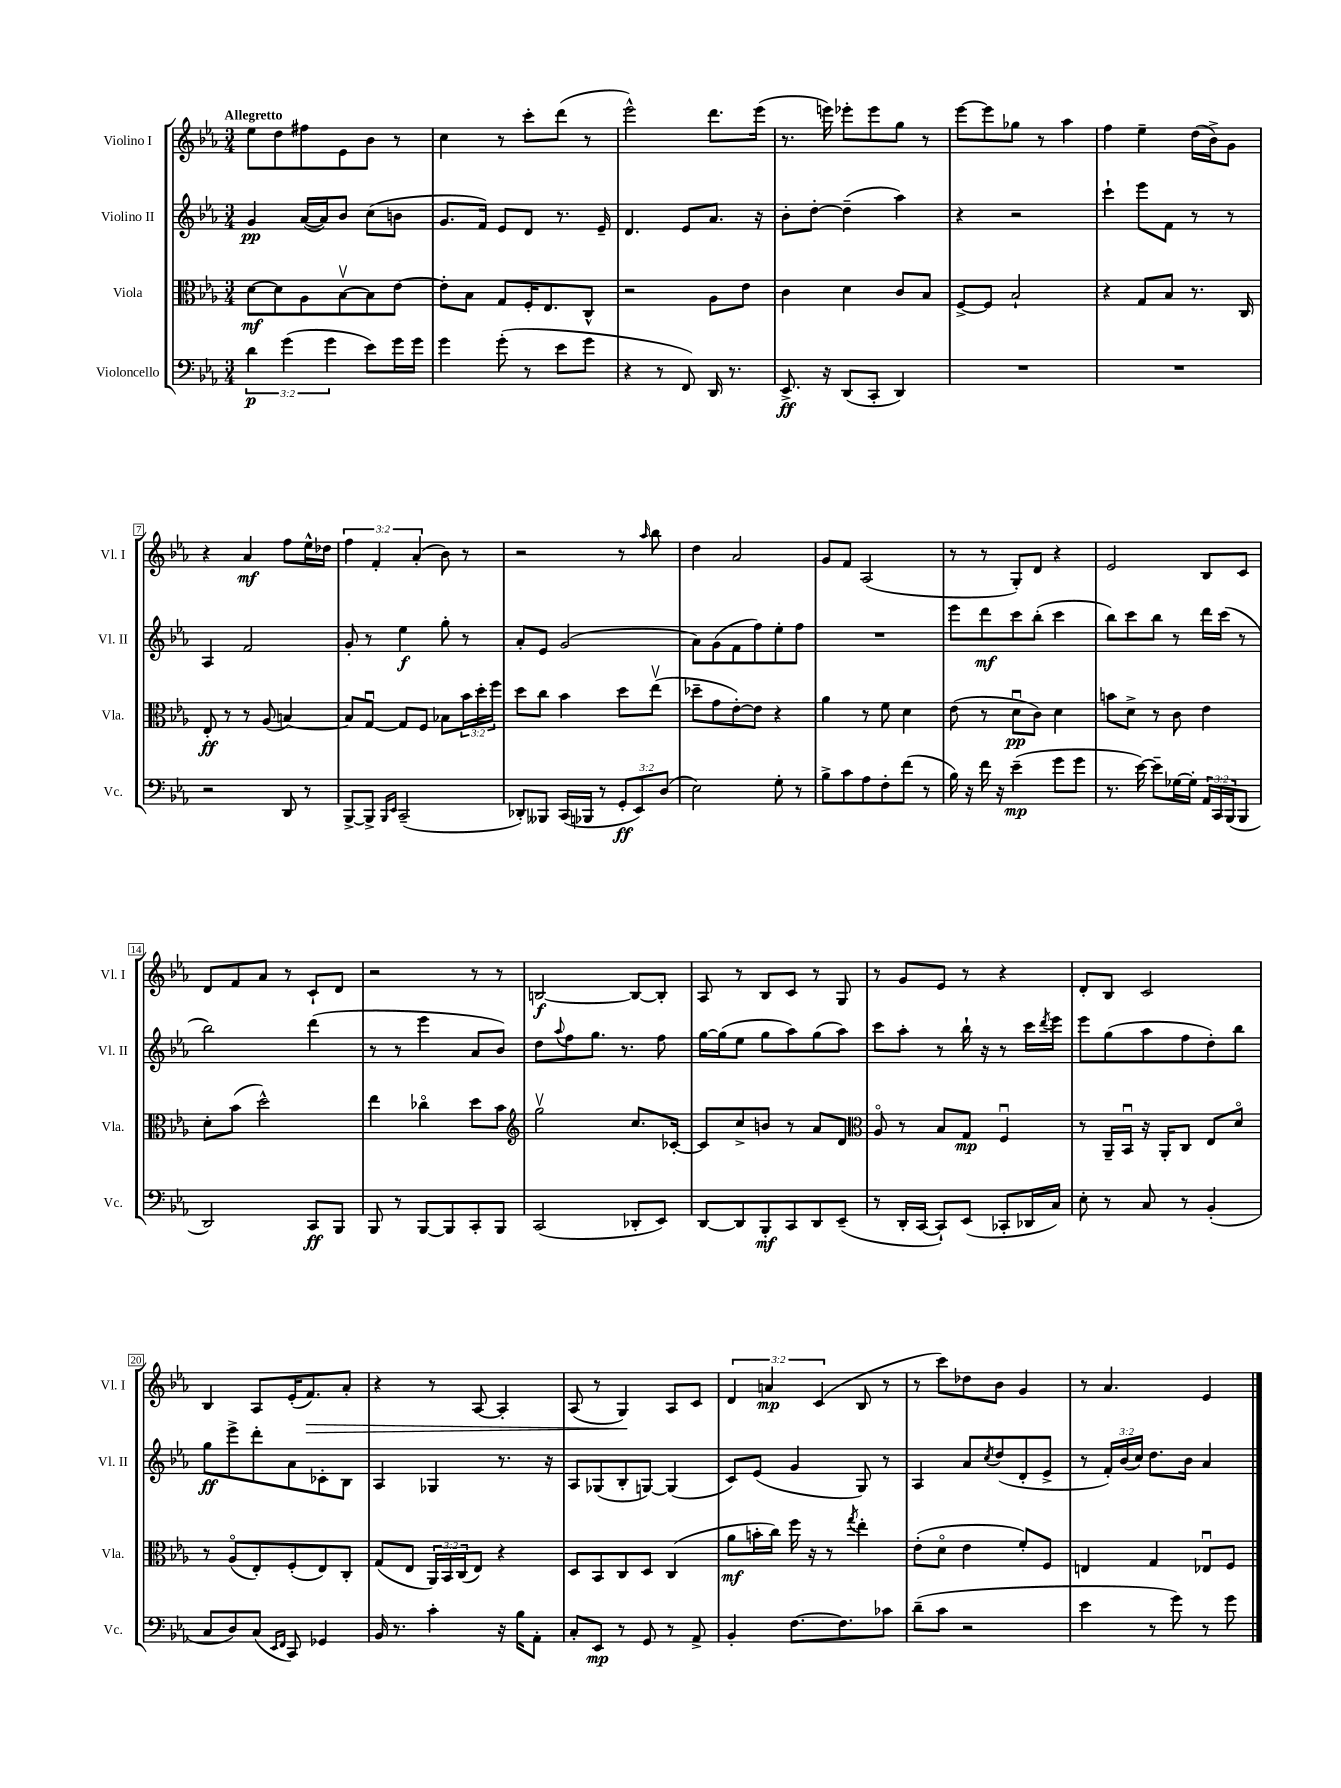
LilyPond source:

<<
\new StaffGroup <<
\new Staff = "s0" \with { instrumentName = "Violino I" shortInstrumentName = "Vl. I" } {
    \clef treble \key ees \major \numericTimeSignature \time 3/4 \override Staff.TupletNumber.text = #tuplet-number::calc-fraction-text \tempo "Allegretto"
    ees''8 d''8 fis''8 ees'8 bes'8 r8 |
    c''4 r8 c'''8-. d'''8( r8 |
    ees'''2-^) d'''8. ees'''16( |
    r8. e'''16) ees'''8-. ees'''8 g''8 r8 |
    ees'''8~ ees'''8 ges''8 r8 aes''4 |
    f''4 ees''4-- d''16( bes'16->) g'8 |
    r4 aes'4\mf f''8 ees''16-^ des''16 |
    \tuplet 3/2 { f''4 f'4-. aes'4-.( } bes'8) r8 |
    r2 r8 \grace { aes''16 } bes''8 |
    d''4 aes'2 |
    g'8 f'8 aes2( |
    r8 r8 g8-.) d'8 r4 |
    ees'2 bes8 c'8 |
    d'8 f'8 aes'8 r8 c'8-! d'8 |
    r2 r8 r8 |
    b2~\f b8~ b8-. |
    aes8 r8 bes8 c'8 r8 g8 |
    r8 g'8 ees'8 r8 r4 |
    d'8-. bes8 c'2 |
    bes4 aes8 ees'16-.( f'8.\>) aes'8-. |
    r4 r8 aes8~ aes4-. |
    aes8( r8 g4\!) aes8 c'8 |
    \tuplet 3/2 { d'4 a'4\mp c'4( } bes8 r8 |
    r8 c'''8) des''8 bes'8 g'4 |
    r8 aes'4. ees'4 \bar "|." |
}
\new Staff = "s1" \with { instrumentName = "Violino II" shortInstrumentName = "Vl. II" } {
    \clef treble \key ees \major \numericTimeSignature \time 3/4 \override Staff.TupletNumber.text = #tuplet-number::calc-fraction-text
    g'4\pp aes'16~( aes'16) bes'8 c''8( b'8 |
    g'8. f'16) ees'8 d'8 r8. ees'16-- |
    d'4. ees'8 aes'8. r16 |
    bes'8-. d''8~-. d''4--( aes''4) |
    r4 r2 |
    c'''4-! ees'''8 f'8 r8 r8 |
    aes4 f'2 |
    g'8-. r8 ees''4\f g''8-. r8 |
    aes'8-. ees'8 g'2( |
    aes'8) g'8( f'8 f''8) ees''8-. f''8 |
    R2. |
    ees'''8 d'''8\mf c'''8 bes''8-.( c'''4 |
    bes''8) c'''8 bes''8 r8 d'''16 c'''16( r8 |
    bes''2) d'''4( |
    r8 r8 ees'''4 aes'8 bes'8) |
    d''8 \appoggiatura { aes''8 } f''8 g''8. r8. f''8 |
    g''16~ g''16( ees''8 g''8 aes''8) g''8( aes''8) |
    c'''8 aes''8-. r8 bes''16-! r16 r8 c'''16 \acciaccatura { d'''8 } ees'''16 |
    ees'''8 g''8( aes''8 f''8 d''8-.) bes''8 |
    g''8\ff ees'''8-> d'''8-. aes'8 ces'8-. bes8 |
    aes4 ges4 r8. r16 |
    aes8 ges8( bes8-. g8~) g4( |
    c'8) ees'8( g'4 g8) r8 |
    aes4 aes'8 \acciaccatura { c''8 } d''8( d'8-. ees'8-> |
    r8 \tuplet 3/2 { f'16-.) bes'16( c''16) } d''8. bes'16 aes'4 \bar "|." |
}
\new Staff = "s2" \with { instrumentName = "Viola" shortInstrumentName = "Vla." } {
    \clef alto \key ees \major \numericTimeSignature \time 3/4 \override Staff.TupletNumber.text = #tuplet-number::calc-fraction-text
    d'8~\mf d'8 aes8 bes8~\upbow bes8 ees'8~ |
    ees'8-. bes8 g8 f16-. ees8. c8-^ |
    r2 aes8 ees'8 |
    c'4 d'4 c'8 bes8 |
    f8~-> f8 bes2-! |
    r4 g8 bes8 r8. c16 |
    ees8-.\ff r8 r8 aes8( b4~) |
    b8 g8~\downbow g8 f8 bes8 \tuplet 3/2 { bes'16 d''16-. f''16 } |
    d''8 c''8 bes'4 d''8 ees''8\upbow( |
    des''8-- g'8 ees'8~-.) ees'8 r4 |
    aes'4 r8 f'8 d'4 |
    ees'8( r8 d'8\downbow\pp c'8) d'4 |
    b'8 d'8-> r8 c'8 ees'4 |
    d'8-. bes'8( d''2-^) |
    ees''4 ces''4\flageolet d''8 bes'8 |
    \clef treble g''2\upbow c''8. ces'16~-. |
    ces'8 c''8-> b'8 r8 aes'8 d'8 |
    \clef alto aes8\flageolet r8 bes8 g8\mp f4\downbow |
    r8 aes,16-- bes,16\downbow r16 aes,16-. c8 ees8 d'8\flageolet |
    r8 aes8\flageolet( ees8-.) f8-.( ees8) c8-. |
    g8( ees8 \tuplet 3/2 { aes,16) bes,16 c16( } ees8) r4 |
    d8 bes,8 c8 d8 c4( |
    aes'8\mf b'16-. c''16) f''16 r16 r8 \acciaccatura { g''8 } ees''4-. |
    ees'8-.( d'8\flageolet ees'4 f'8-.) f8 |
    e4 g4 ees8\downbow f8 \bar "|." |
}
\new Staff = "s3" \with { instrumentName = "Violoncello" shortInstrumentName = "Vc." } {
    \clef bass \key ees \major \numericTimeSignature \time 3/4 \override Staff.TupletNumber.text = #tuplet-number::calc-fraction-text
    \tuplet 3/2 { d'4\p g'4( g'4 } ees'8) g'16 g'16 |
    g'4 g'8-.( r8 ees'8 g'8 |
    r4 r8 f,8) d,16 r8. |
    ees,8.->\ff r16 d,8( c,8-. d,4) |
    R2. |
    R2. |
    r2 d,8 r8 |
    bes,,8~-> bes,,8-> \grace { bes,,16 ees,16 } c,2--( |
    des,8-.) beses,,8 c,16( bes,,16 r8 \tuplet 3/2 { g,8-.\ff ees,8) d8( } |
    ees2) g8-. r8 |
    bes8-> c'8 aes8 f8-. f'8( r8 |
    bes16) r16 f'16 r16 ees'4--\mp( g'8 g'8 |
    r8. ees'16~) ees'8-- ges16~ ges16-. \tuplet 3/2 { aes,16 c,16 bes,,16( } bes,,8 |
    d,2) c,8\ff bes,,8 |
    bes,,8 r8 bes,,8~ bes,,8 c,8-. bes,,8 |
    c,2( des,8-. ees,8) |
    d,8~ d,8 bes,,8-.\mf c,8 d,8 ees,8--( |
    r8 d,16-. c,16~ c,8-!) ees,8( ces,8-. des,16 c16) |
    ees8-. r8 c8 r8 bes,4-.( |
    c8 d8) c8( \grace { ees,16 f,16 } c,8) ges,4 |
    bes,16 r8. c'4-. r16 bes16 aes,8-. |
    c8-. ees,8\mp r8 g,8 r8 aes,8-> |
    bes,4-. f8.~ f8. ces'8 |
    d'8--( c'8 r2 |
    ees'4 r8 g'8) r8 g'8 \bar "|." |
}
>>
>>
\layout { \context { \Score \override BarNumber.stencil = #(make-stencil-boxer 0.1 0.3 ly:text-interface::print) } }
